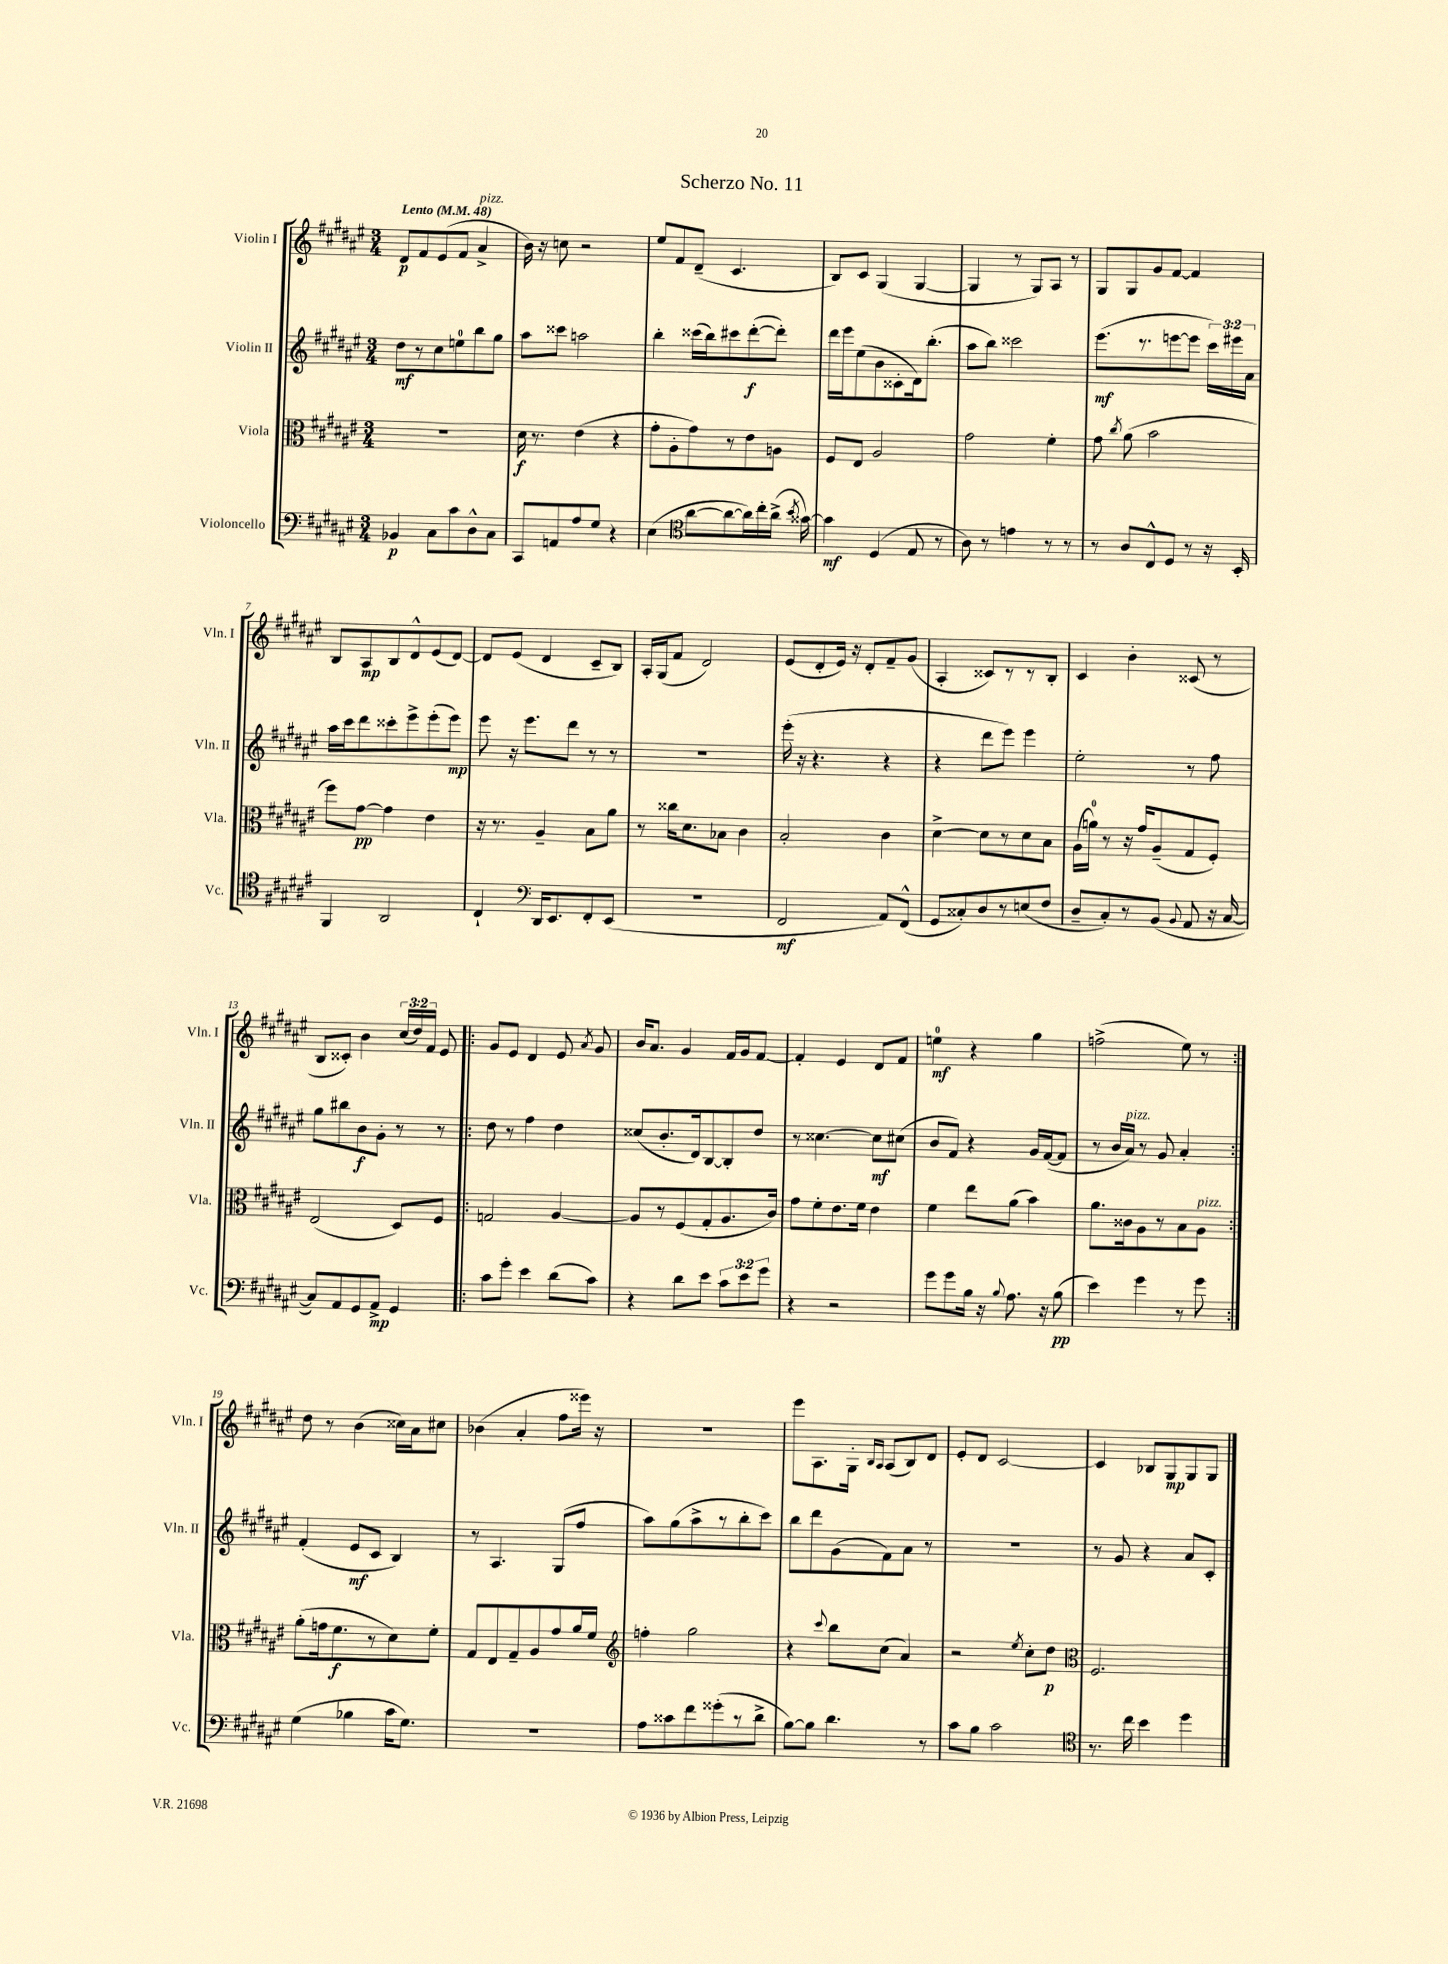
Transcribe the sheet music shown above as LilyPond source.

\header { title = "Scherzo No. 11" }
<<
\new StaffGroup <<
\new Staff = "s0" \with { instrumentName = "Violin I" shortInstrumentName = "Vln. I" } {
    \clef treble \key fis \major \numericTimeSignature \time 3/4 \override Staff.TupletNumber.text = #tuplet-number::calc-fraction-text \tempo "Lento" 4 = 48
    \autoBeamOff dis'8[\p fis'8 eis'8( fis'8] ais'4->^\markup { \italic "pizz." } |
    b'16) r16 c''8 r2 |
    eis''8[ fis'8 dis'8]--( cis'4. |
    b8[) cis'8] gis4( gis4~ |
    gis4 r8 gis8[) ais8] r8 |
    gis8[ gis8 gis'8 fis'8]~ fis'4 |
    b8[ ais8\mp b8 dis'8-^ eis'8( dis'8]~) |
    dis'8[ eis'8]( dis'4 cis'8[-- b8]) |
    ais16[-. gis16( fis'8] dis'2) |
    eis'8[( dis'8-. eis'16]) r16 dis'8[-. fis'8-- gis'8]( |
    ais4-. cisis'8[) r8 r8 b8]-. |
    cis'4 b'4-. cisis'8( r8 |
    b8[ cisis'8]-.) b'4 \tuplet 3/2 { cis''16[( dis''16) fis'16] } eis'8 |
    \repeat volta 2 { gis'8[ eis'8] dis'4 eis'8 \acciaccatura { ais'8 } gis'8 |
    b'16[ ais'8.] gis'4 fis'16[ gis'16 fis'8]~ |
    fis'4-. eis'4 dis'8[ fis'8] |
    e''4-0\mf r4 gis''4 |
    f''2->( eis''8) r8 | }
    dis''8 r8 b'4( cisis''16[) ais'16 cis''8] |
    bes'4( ais'4-. fis''8[ eisis'''16]) r16 |
    R2. |
    eis'''8[ ais8. gis16]-. \grace { b16[ ais16] } ais8[( b8) dis'8] |
    eis'8[-. dis'8] cis'2~ |
    cis'4 bes8[ gis8\mp gis8 gis8] \bar "|." |
}
\new Staff = "s1" \with { instrumentName = "Violin II" shortInstrumentName = "Vln. II" } {
    \clef treble \key fis \major \numericTimeSignature \time 3/4 \override Staff.TupletNumber.text = #tuplet-number::calc-fraction-text
    \autoBeamOff dis''8[\mf r8 cis''8 e''8-0 b''8 gis''8] |
    ais''8[ cisis'''8] a''2 |
    b''4-. cisis'''16[( b''16) cis'''8 dis'''8~-.\f( dis'''8]-.) |
    dis'''16[ eis'''16 eis''8( b'8 cisis'8-. dis'16) b''8.]-.( |
    ais''8[ b''8]) cisis'''2 |
    eis'''8.[\mf( r8. e'''8~ e'''8] \tuplet 3/2 { cis'''16[) eis'''16 ais'16] } |
    ais''16[ cis'''16 dis'''8 cisis'''8-. eis'''8-> eis'''8-.( eis'''8]\mp) |
    eis'''8 r16 eis'''8.[ dis'''8] r8 r8 |
    R2. |
    eis'''16-.( r16 r4. r4 |
    r4 dis'''8[ eis'''8]) eis'''4 |
    eis''2-. r8 fis''8 |
    gis''8[ bis''8 b'8\f gis'8]-. r8 r8 |
    \repeat volta 2 { dis''8 r8 fis''4 dis''4 |
    cisis''8[( b'8.-. dis'16) b8~ b8-. dis''8] |
    r8 cisis''4.~ cisis''8[\mf cis''8]( |
    b'8[ fis'8]) r4 gis'16[ fis'16~( fis'8] |
    r8 b'16[ ais'16]^\markup { \italic "pizz." }) r8 gis'8 ais'4-. | }
    fis'4-.( eis'8[\mf cis'8] b4) |
    r8 ais4. gis8[( fis''8] |
    ais''8[) gis''8( ais''8-> r8 b''8-. cis'''8]) |
    b''8[ dis'''8 gis'8( fis'8) ais'8] r8 |
    R2. |
    r8 gis'8 r4 ais'8[ cis'8]-. \bar "|." |
}
\new Staff = "s2" \with { instrumentName = "Viola" shortInstrumentName = "Vla." } {
    \clef alto \key fis \major \numericTimeSignature \time 3/4
    \autoBeamOff R2. |
    dis'16\f r8. eis'4( r4 |
    gis'8[-. ais8-. gis'8) r8 eis'8 a8] |
    fis8[ eis8] ais2 |
    gis'2 fis'4-. |
    gis'8 \acciaccatura { cis''8 } ais'8( b'2 |
    fis''8[) gis'8]~\pp gis'4 eis'4 |
    r16 r8. ais4-- b8[ ais'8] |
    r8 cisis''16[ dis'8. bes8] cis'4 |
    b2-. cis'4 |
    dis'4~-> dis'8[ r8 dis'8 b8] |
    ais16[( a'16]-0) r8 r16 gis'16[ ais8--( gis8 fis8]-.) |
    eis2( dis8[) fis8] |
    \repeat volta 2 { g2 ais4~ |
    ais8[ r8 fis8( gis8-. ais8. cis'16]) |
    gis'8[ fis'8-. eis'8. fis'16] eis'4 |
    fis'4 eis''8[ ais'8]( b'4) |
    ais'8.[ cisis'16 ais8 r8 b8 ais8]^\markup { \italic "pizz." } | }
    ais'8[-.( g'16 fis'8.\f r8 dis'8) fis'8]-. |
    gis8[ eis8 gis8-- ais8 gis'8 ais'16 fis'16] |
    \clef treble f''4-. gis''2 |
    r4 \appoggiatura { cis'''8 } b''8[ cis''8]( ais'4) |
    r2 \acciaccatura { eis''8 } cis''8[-. dis''8]\p |
    \clef alto fis2. \bar "|." |
}
\new Staff = "s3" \with { instrumentName = "Violoncello" shortInstrumentName = "Vc." } {
    \clef bass \key fis \major \numericTimeSignature \time 3/4 \override Staff.TupletNumber.text = #tuplet-number::calc-fraction-text
    \autoBeamOff bes,4\p cis8[ cis'8 dis8-^ cis8] |
    cis,8[ a,8 ais8 gis8] r4 |
    eis4( \clef tenor ais'8[~ ais'8~ ais'16) cis''16-. ais'16]->( \acciaccatura { b'8 } gisis'16~) |
    gisis'4\mf dis4( eis8 r8 |
    ais8) r8 e'4 r8 r8 |
    r8 ais8[ cis8-^ dis8] r8 r16 b,16-. |
    fis,4 ais,2 |
    cis4-! \clef bass dis,16[ eis,8. fis,8-. eis,8]( |
    R2. |
    fis,2\mf ais,8[) fis,8]-^( |
    gis,8[ cisis8-.) dis8 r8 e8( fis8] |
    dis8[-- cis8-.) r8 b,8]( \appoggiatura { b,8 } ais,8 r16 cis16~ |
    cis8[) ais,8 gis,8 ais,8]->\mp gis,4 |
    \repeat volta 2 { cis'8[ gis'8]-. eis'4 dis'8[( cis'8]) |
    r4 dis'8[ eis'8] \tuplet 3/2 { cis'8[ eis'8 gis'8] } |
    r4 r2 |
    gis'8[ gis'8 b16] r16 \appoggiatura { b8 } ais8. r16 b8\pp( |
    eis'4) gis'4 r8 gis'8 | }
    gis4( bes4 cis'16[ gis8.]) |
    R2. |
    ais8[ cisis'8 fis'8 gisis'8-.( r8 dis'8]-> |
    b8[~) b8] dis'4. r8 |
    cis'8[ b8] cis'2 |
    \clef tenor r8. cis''16 b'4 dis''4 \bar "|." |
}
>>
>>
